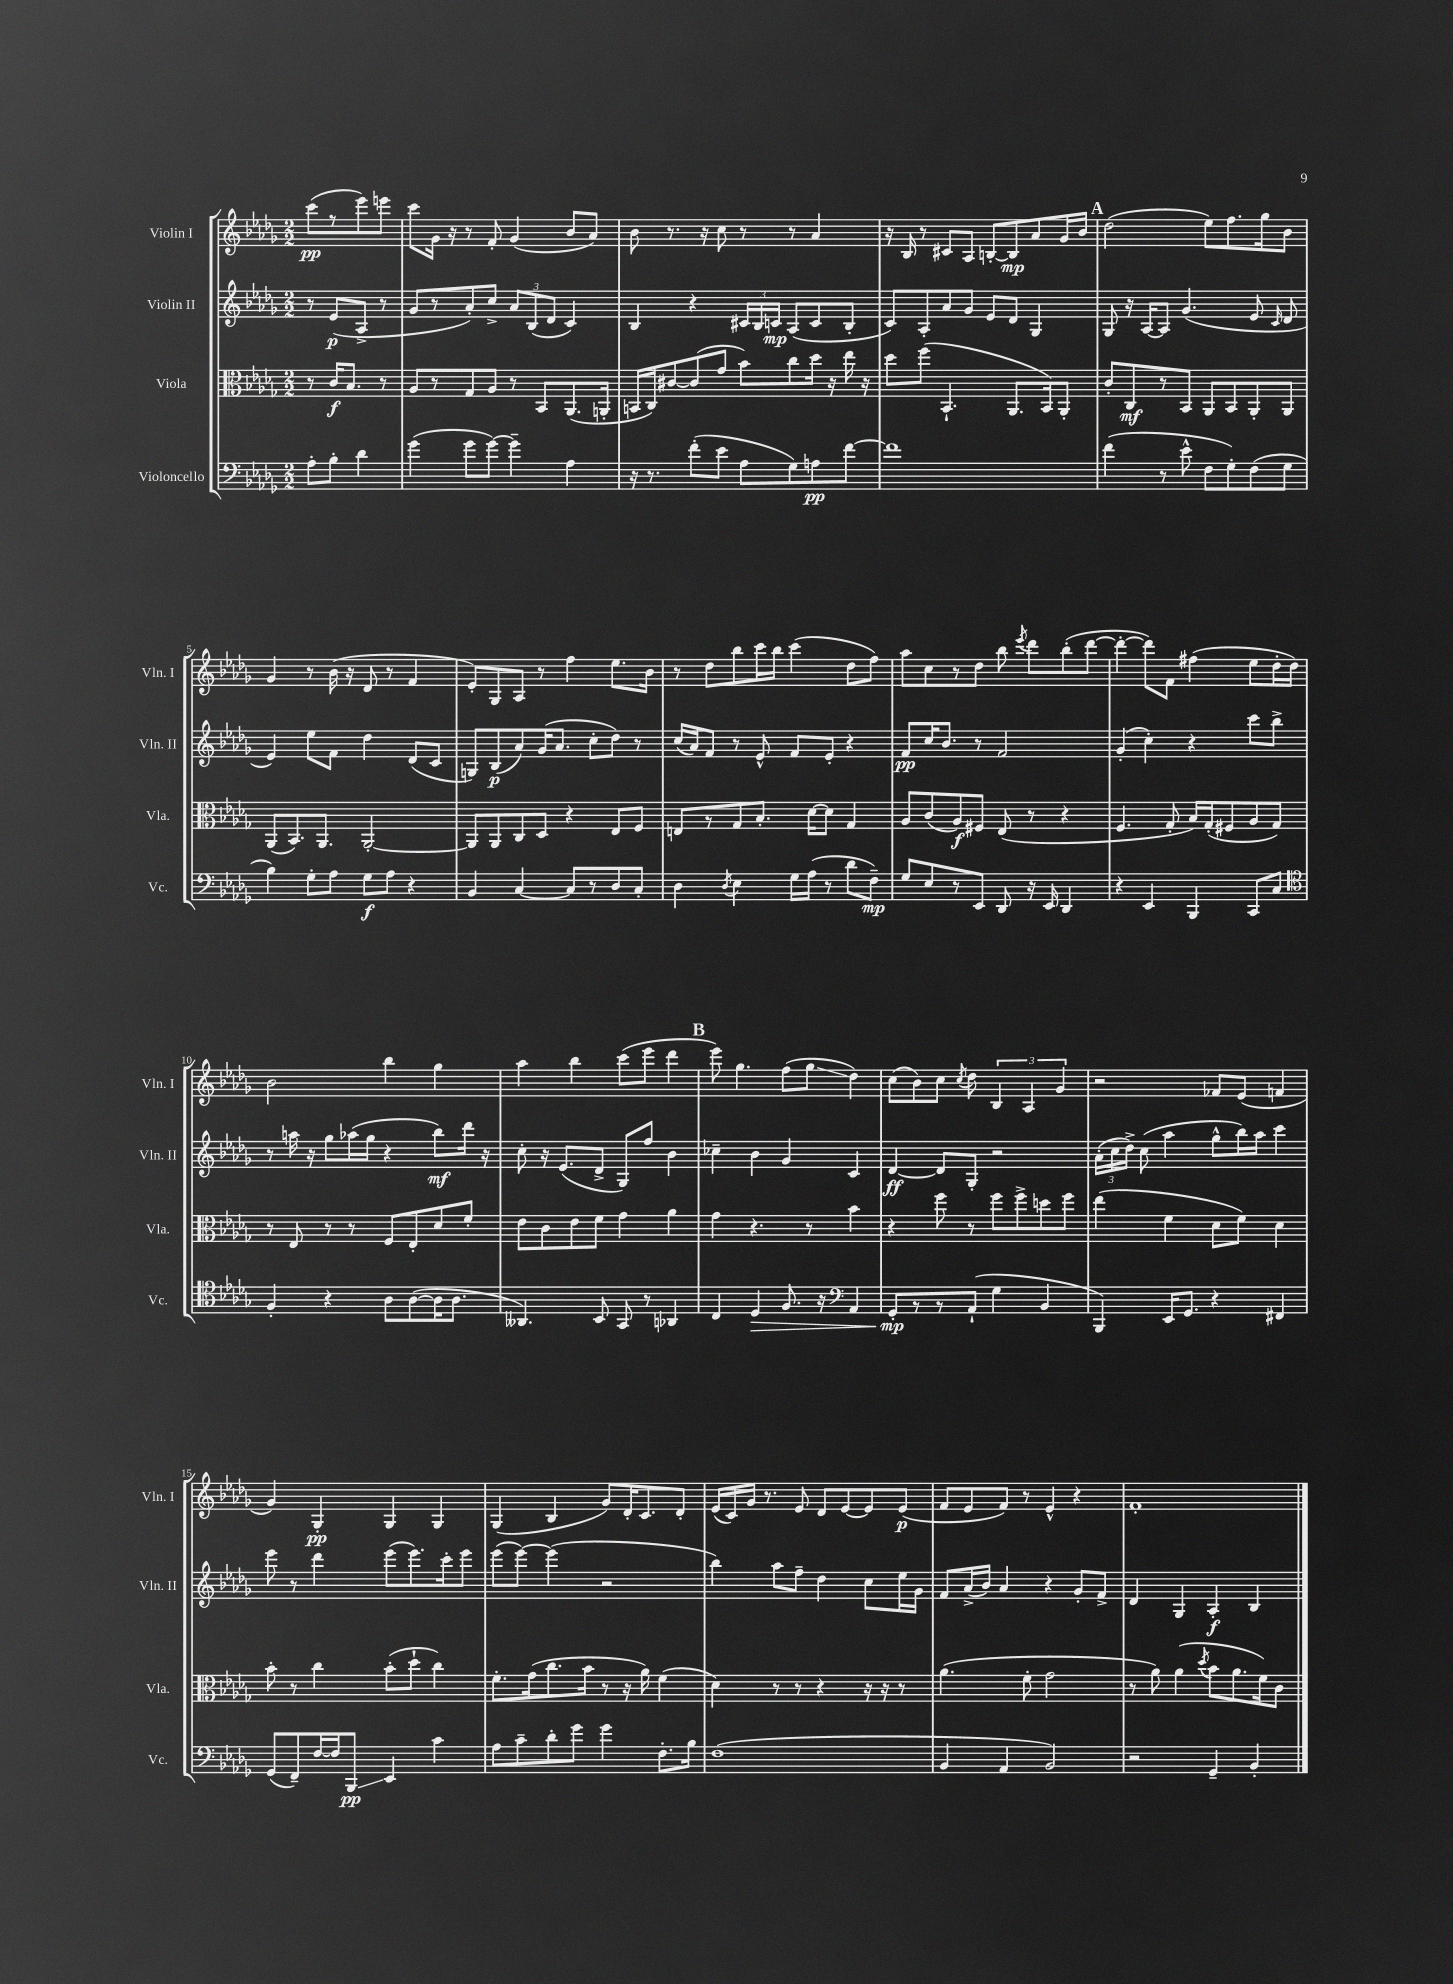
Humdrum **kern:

**kern	**kern	**kern	**kern
*staff4	*staff3	*staff2	*staff1
*clefF4	*clefC3	*clefG2	*clefG2
*k[b-e-a-d-g-]	*k[b-e-a-d-g-]	*k[b-e-a-d-g-]	*k[b-e-a-d-g-]
*M2/2	*M2/2	*M2/2	*M2/2
8A-'	8r	8r	(8ccc
8B-'	16c	(8e-	8r
.	8.B-	.	.
4d-	.	8A-^	8eee-)
.	8r	8r	8eee
=	=	=	=
(4g-	8A-	8g-	8ccc
.	8r	8r	16g-
.	.	.	16r
8g-	8G-	8a-')	8r
[8g-)	8A-	8cc^	8f'
4g-~]	8r	12a-	(4g-
.	.	(12B-	.
.	8BB-	.	.
.	.	12d-	.
4A-	(8.AA-	4c)	8b-
.	.	.	8a-)
.	16AA'	.	.
=	=	=	=
16r	16BB	4B-	8b-
8.r	16C)	.	.
.	[8c#	.	8.r
(8f'	(8c#]	4r	.
.	.	.	16r
8e-	8g-	.	8cc
8A-	8b-)	24c#	8r
.	.	24B-	.
.	.	24c	.
8G-)	8cc	(8A-	8r
8A	16dd-	8c	4a-
.	16r	.	.
[8f	16ee-	8B-'	.
.	16r	.	.
=	=	=	=
1f]	8dd-	8c)	16r
.	.	.	16B-
.	(8ff	8A-'	8r
.	4.BB-`	8a-	8c#
.	.	8g-	8A-
.	.	8e-	[8B'
.	8.AA-	8d-	8B]
.	.	4G-	8a-
.	16BB-)	.	.
.	8AA-'	.	16g-
.	.	.	16b-
=	=	=	=
(4f	8c'	8G-	(2dd-
.	8C	16r	.
.	.	[16A-	.
8r	8r	8A-]	.
8e-^^	8BB-	(4.g-	.
8F	8AA-	.	8ee-)
8G-')	8BB-	.	8.ff
(8F	8AA-'	8e-	.
.	.	.	16gg-
.	.	16qqc	.
8G-	8AA-	8d-	8b-
=	=	=	=
4B-)	(8AA-	4e-)	4g-
.	8.BB-)	.	.
8G-'	.	8ee-	8r
.	8.AA-	.	.
8A-	.	8f	(16b-
.	.	.	16r
8G-	[2AA-'	4dd-	8d-
8A-	.	.	8r
4r	.	(8d-	4f
.	.	8c	.
=	=	=	=
4BB-	8AA-]	8G)	8e-')
.	8AA-	(8B-	8G-
[4C	8C	8a-)	8A-
.	8D-	(16g-	8r
.	.	8.a-	.
8C]	4r	.	4ff
8r	.	8cc'	.
8D-	8E-	8dd-)	8.ee-
8C'	8F	8r	.
.	.	.	16b-
=	=	=	=
4D-	8E	(16cc	8r
.	.	16a-)	.
.	8r	8f	8dd-
8qD-	.	.	.
4E-	8G-	8r	8bb-
.	8.B-'	8e-^^	16ccc
.	.	.	16bb-
16G-	.	8f	(4ccc
(16A-	[16d-	.	.
8r	8d-]	8e-'	.
8d-	4G-	4r	8dd-
8F~)	.	.	8ff)
=	=	=	=
8G-	8A-	8f	8aa-
8E-	(8c	16cc	8cc
.	.	8.b-	.
8r	8A-)	.	8r
8EE-	8F#	8r	8dd-
8DD-	(8E-	2f	8bb-
.	.	.	8qeee-
16r	8r	.	8ddd-
16EE-	.	.	.
4DD-	4r	.	(8bb-'
.	.	.	[8ddd-
=	=	=	=
4r	4.F	(4g-'	4ddd-'_
4EE-	.	4cc')	8ddd-])
.	8G-'	.	8f
4BBB-	16B-)	4r	(4ff#
.	(16G-'	.	.
.	8F#	.	.
8CC	8A-	8ccc	8ee-
8C	8G-)	8bb-^	16dd-'
.	.	.	16dd-)
=	=	=	=
*clefC4	*	*	*
4F'	8r	8r	2b-
.	8E-	16aa	.
.	.	16r	.
4r	8r	8gg-	.
.	8r	(16aa-	.
.	.	16gg-	.
8A-	8F	4r	4bb-
([8A-	8E-'	.	.
16A-]	8d-	8bb-)	4gg-
8.A-	.	.	.
.	8f'	16ddd-	.
.	.	16r	.
=	=	=	=
4.AA--)	8e-	8cc'	4aa-
.	8c	16r	.
.	.	(8.e-	.
.	8e-	.	4bb-
8BB-	8f	8d-^	.
8GG-	4g-	8G-)	(8ccc
8r	.	8ff	8eee-
4AA-	4a-	4b-	4ddd-
=	=	=	=
4C	4g-	4cc-~	8eee-)
.	.	.	4.gg-
4D-	4.r	4b-	.
8.F	.	4g-	(8ff
.	8r	.	8gg-
16r	.	.	.
*clefF4	*	*	*
4AA-	4b-	4c	4dd-)
=	=	=	=
8GG-'	4r	[4d-	(8cc
8r	.	.	8b-)
8r	8ff	8d-]	8cc
.	.	.	8qcc
(8AA-`	8r	8G-'	8dd-
4G-	8ff	2r	6B-
.	8ff^	.	.
.	.	.	6A-
4BB-	8dd	.	.
.	.	.	6g-
.	8ff	.	.
=	=	=	=
4BBB-)	(4ee-	(24a-'	2r
.	.	24cc	.
.	.	24dd-^)	.
.	.	(8cc	.
16EE-	4f	4aa-	.
8.GG-	.	.	.
4r	8d-	8gg-^^	8f-
.	8f)	16bb-)	(8e-
.	.	16aa-	.
4FF#	4d-	4ccc	4f
=	=	=	=
(8GG-	8b-'	8eee-	4g-)
8FF~)	8r	8r	.
[16F	4cc	4ddd-	4G-'
16F]	.	.	.
8BBB-	.	.	.
4EE-	(8b-'	(8eee-	4G-
.	8dd-`	8.eee-)	.
4c	4cc)	.	4G-
.	.	16ccc'	.
.	.	8eee-	.
=	=	=	=
8A-	8.f'	(8eee-	(4G-
8c~	.	[8eee-)	.
.	(16g-	.	.
8d-'	8.cc	(4eee-]	4B-
8g-	.	.	.
.	16b-	.	.
4g-	8r	2r	8g-)
.	16r	.	16d-'
.	16a-)	.	8.c
8.F'	(4f	.	.
.	.	.	8d-'
16B-	.	.	.
=	=	=	=
(1F	4d-)	4bb-)	(16e-
.	.	.	16c)
.	.	.	16g-
.	.	.	8.r
.	8r	8aa-	.
.	8r	8ff~	8e-
.	4r	4dd-	8d-
.	.	.	[8e-
.	16r	8cc	8e-]
.	16r	.	.
.	8r	16ee-	(8e-
.	.	16g-	.
=	=	=	=
4BB-	(4.a-	8f	8f
.	.	(16a-^	8e-
.	.	16b-)	.
4AA-	.	4a-	8f)
.	8f'	.	8r
2BB-)	2g-	4r	4e-^^
.	.	8g-'	4r
.	.	8f^	.
=	=	=	=
2r	8r	4d-	1f'
.	8a-)	.	.
.	(4a-	4G-	.
.	8qdd-	.	.
4GG-~	8b-	4A-'	.
.	8.a-	.	.
4BB-'	.	4B-	.
.	16f)	.	.
.	8c	.	.
==	==	==	==
*-	*-	*-	*-
